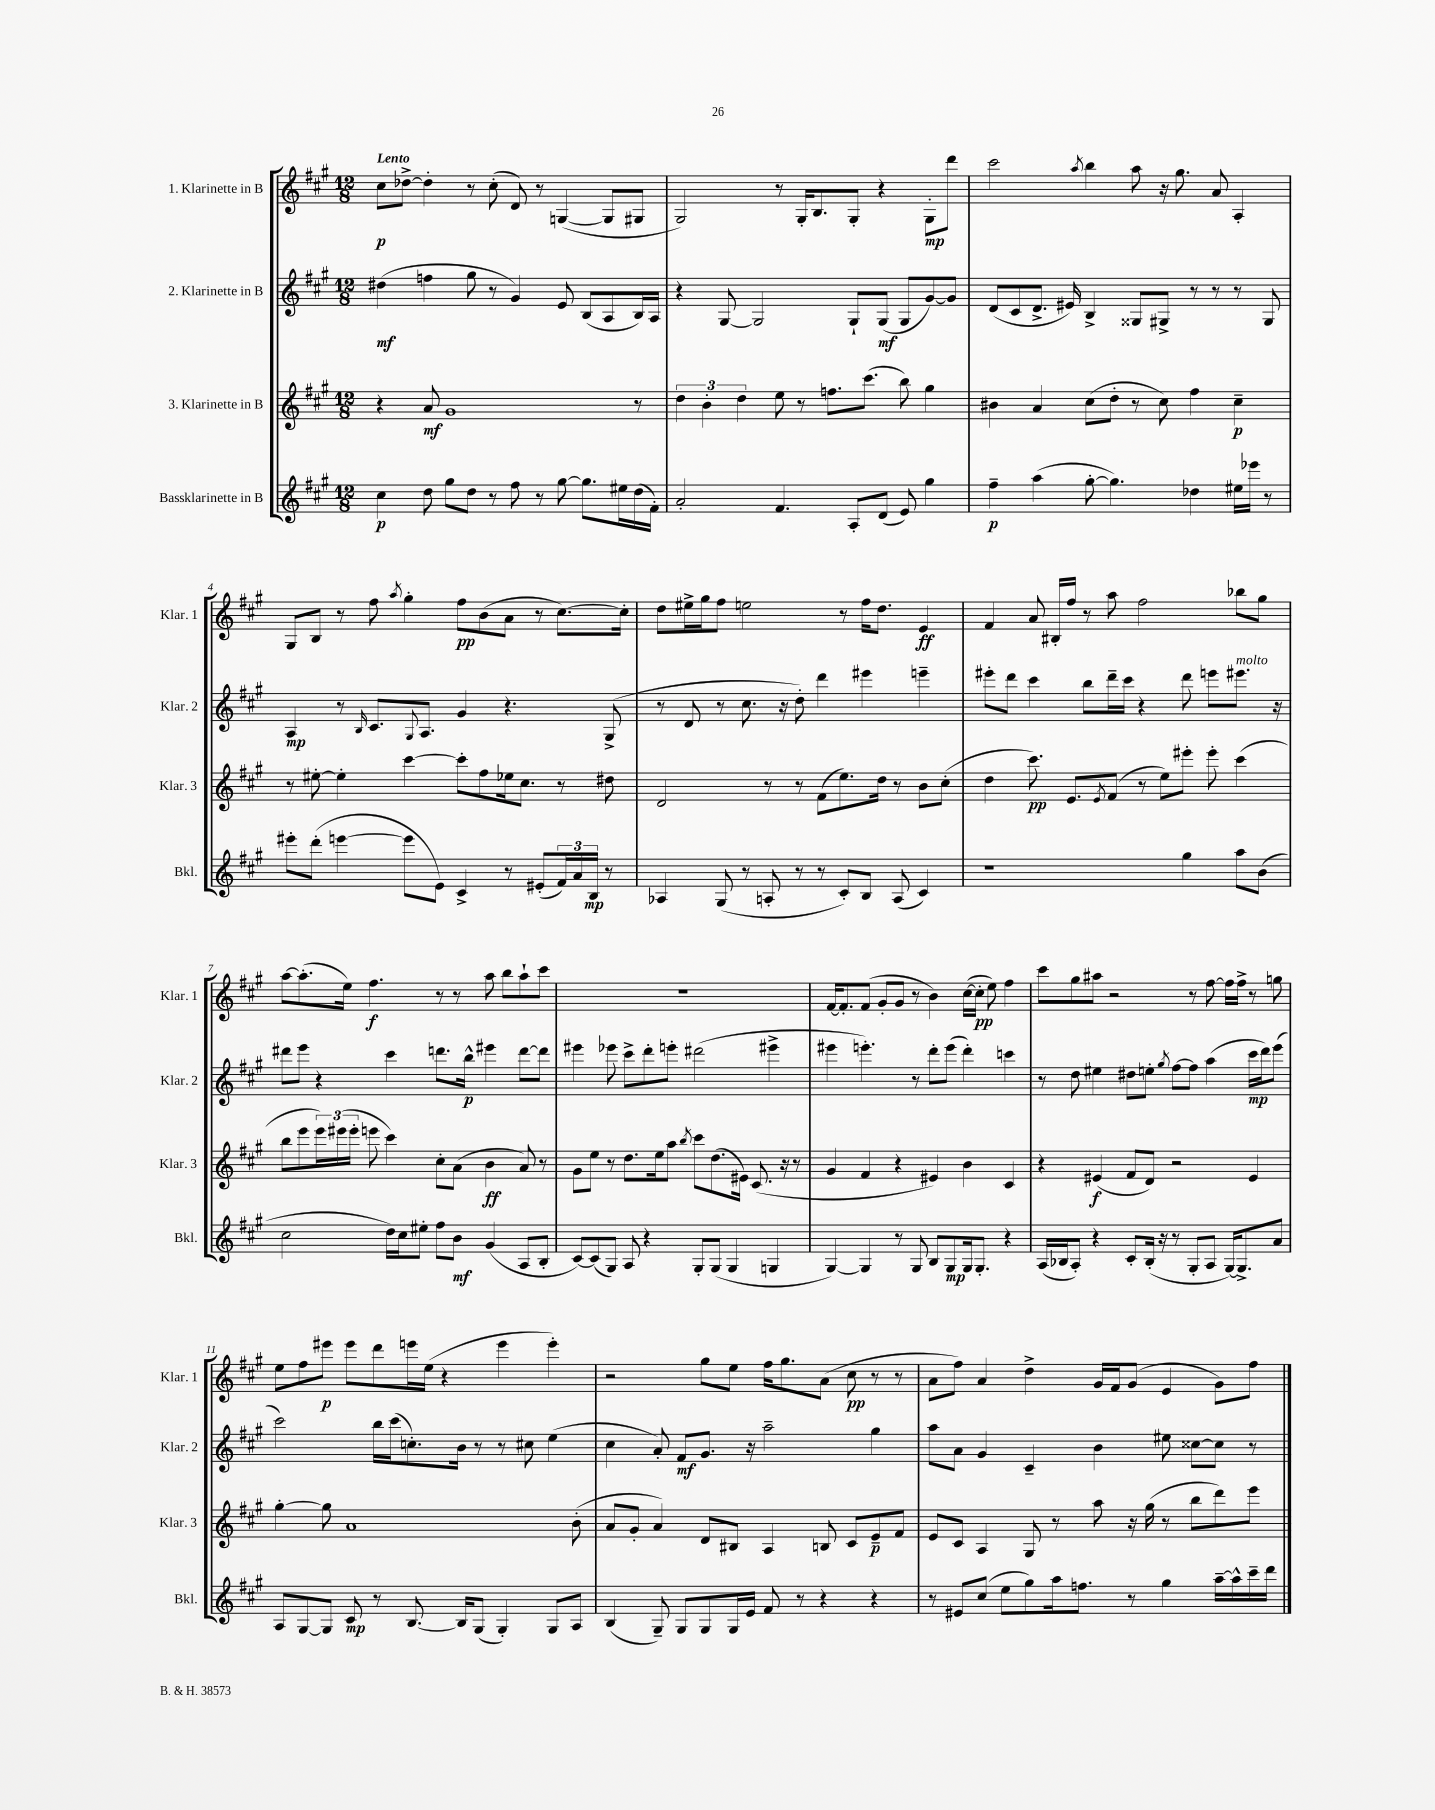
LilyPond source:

<<
\new StaffGroup <<
\new Staff = "s0" \with { instrumentName = "1. Klarinette in B" shortInstrumentName = "Klar. 1" } {
    \clef treble \key a \major \numericTimeSignature \time 12/8 \tempo "Lento"
    cis''8\p des''8~-> des''4-. r8 cis''8-.( d'8) r8 g4~( g8 gis8 |
    gis2) r8 gis16-. b8. gis8-. r4 gis8-.\mp d'''8 |
    cis'''2 \acciaccatura { a''8 } b''4 a''8 r16 gis''8. a'8 a4-. |
    gis8 b8 r8 fis''8 \acciaccatura { a''8 } gis''4-. fis''8\pp b'8( a'8 r8 cis''8.~) cis''16-. |
    d''8 eis''16-> gis''16 fis''8 e''2 r8 fis''16 d''8. e'4\ff |
    fis'4 a'8 bis16-. fis''16 r8 a''8 fis''2 bes''8 gis''8 |
    a''8~ a''8.-.( e''16) fis''4.\f r8 r8 a''8 b''8 a''8-! cis'''8 |
    R1. |
    fis'16~ fis'8.-. fis'8( gis'8-. gis'8 r8 b'4) cis''16~( cis''16-.\pp e''8) fis''4 |
    cis'''8 gis''8 ais''8 r2 r8 fis''8~ fis''16 fis''16-> r8 g''8 |
    e''8 fis''8 eis'''8\p eis'''8 d'''8 e'''16 e''16( r4 e'''4 e'''4-.) |
    r2 gis''8 e''8 fis''16 gis''8. a'8( cis''8\pp r8 r8 |
    a'8 fis''8) a'4 d''4-> gis'16 fis'16 gis'8( e'4 gis'8) fis''8 \bar "|." |
}
\new Staff = "s1" \with { instrumentName = "2. Klarinette in B" shortInstrumentName = "Klar. 2" } {
    \clef treble \key a \major \numericTimeSignature \time 12/8
    dis''4\mf( f''4 gis''8 r8 gis'4) e'8 b8( a8 b16) a16 |
    r4 gis8~ gis2 gis8-! gis8\mf( gis8 gis'8~) gis'8 |
    d'8( cis'8 d'8.-> eis'16) b4-> gisis8 gis8-> r8 r8 r8 gis8 |
    a4\mp r8 \grace { b16 } cis'8. \appoggiatura { gis8 } a8. gis'4 r4. gis8->( |
    r8 d'8 r8 cis''8. r16 d''8-.) d'''4 eis'''4 e'''4-- |
    eis'''8-. d'''8 cis'''4 b''8 d'''16-- cis'''16 r4 d'''8 e'''8 eis'''8.^\markup { \italic "molto" } r16 |
    dis'''8 e'''8 r4 cis'''4 d'''8. b''16-^\p eis'''4 d'''8~ d'''8 |
    eis'''4 ees'''8 cis'''8-> d'''8-. e'''8-. dis'''2( eis'''4-> |
    eis'''4 e'''4.-.) r8 d'''8-. e'''8( d'''4-.) c'''4 |
    r8 d''8 eis''4 dis''8 e''8-. \acciaccatura { gis''8 } fis''8~ fis''8 a''4( cis'''16\mp d'''16) e'''8( |
    cis'''2) b''16 cis'''16( c''8.-.) b'16 r8 r8 cis''8 e''4( |
    cis''4 a'8-.) fis'8\mf gis'8. r16 a''2-- gis''4 |
    a''8 a'8 gis'4 cis'4-- b'4 eis''8 cisis''8~ cisis''8 r8 \bar "|." |
}
\new Staff = "s2" \with { instrumentName = "3. Klarinette in B" shortInstrumentName = "Klar. 3" } {
    \clef treble \key a \major \numericTimeSignature \time 12/8
    r4 a'8\mf gis'1 r8 |
    \tuplet 3/2 { d''4 b'4-. d''4 } e''8 r8 f''8. cis'''8.( b''8) gis''4 |
    bis'4 a'4 cis''8( d''8-. r8 cis''8) fis''4 cis''4--\p |
    r8 eis''8~-. eis''4-. cis'''4~ cis'''8-. fis''8 ees''16 cis''8. r8 dis''8 |
    d'2 r8 r8 fis'8( e''8.) d''16 r8 b'8 cis''8-.( |
    d''4 cis'''8.\pp) e'8. \acciaccatura { e'8 } fis'8( r8 e''8) eis'''8-. eis'''8-. cis'''4( |
    b''8 e'''8 \tuplet 3/2 { e'''16) eis'''16( eis'''16-. } e'''8 cis'''4) cis''8-. a'8( b'4\ff a'8) r8 |
    gis'8 e''8 r8 d''8. e''16 a''8 \acciaccatura { b''8 } cis'''8 d''8.( eis'16) cis'8.( r16 r8 |
    gis'4 fis'4 r4 eis'4) b'4 cis'4 |
    r4 eis'4\f( fis'8 d'8) r2 eis'4 |
    gis''4~-. gis''8 a'1 b'8-.( |
    a'8 gis'8-. a'4) d'8 bis8 a4 b8 cis'8 e'8--\p fis'8 |
    e'8 cis'8 a4 gis8 r8 a''8 r16 gis''16( r8 b''8 d'''8) e'''8 \bar "|." |
}
\new Staff = "s3" \with { instrumentName = "Bassklarinette in B" shortInstrumentName = "Bkl." } {
    \clef treble \key a \major \numericTimeSignature \time 12/8
    cis''4\p d''8 gis''8 d''8 r8 fis''8 r8 gis''8~ gis''8. eis''16 d''16( fis'16-.) |
    a'2-. fis'4. a8-. d'8( e'8) gis''4 |
    fis''4--\p a''4( gis''8~-. gis''4.) des''4 eis''16 ees'''16 r8 |
    eis'''8-. d'''8-.( e'''4~ e'''8 e'8) cis'4-> r8 eis'8-.( \tuplet 3/2 { fis'16) a'16 b16\mp } r8 |
    aes4 gis8( r8 a8-. r8 r8 cis'8-.) b8 a8( cis'4) |
    r1 gis''4 a''8 b'8( |
    cis''2 d''16) cis''16 eis''8-. fis''8 b'8\mf gis'4( a8 b8-. |
    cis'8~) cis'8( gis8) a8 r4 gis8-. gis8( gis4 g4 |
    gis4~) gis4 r8 gis8 b8 gis8\mp gis16 gis8.-. r4 |
    a16( bes16 a8-.) r4 cis'8-. bes16-.( r16 r8 gis8-. a8 gis16~) gis8.-> a'8 |
    a8 gis8~ gis8 cis'8\mp r8 b8.~ b16 gis8( gis4-.) gis8 a8 |
    b4( gis8--) gis8 gis8 gis16 e'16 fis'8 r8 r4 r4 |
    r8 eis'8 cis''8( e''8 gis''8) a''16 f''8. r8 gis''4 a''16~-- a''16-^ cis'''16-- d'''16 \bar "|." |
}
>>
>>
